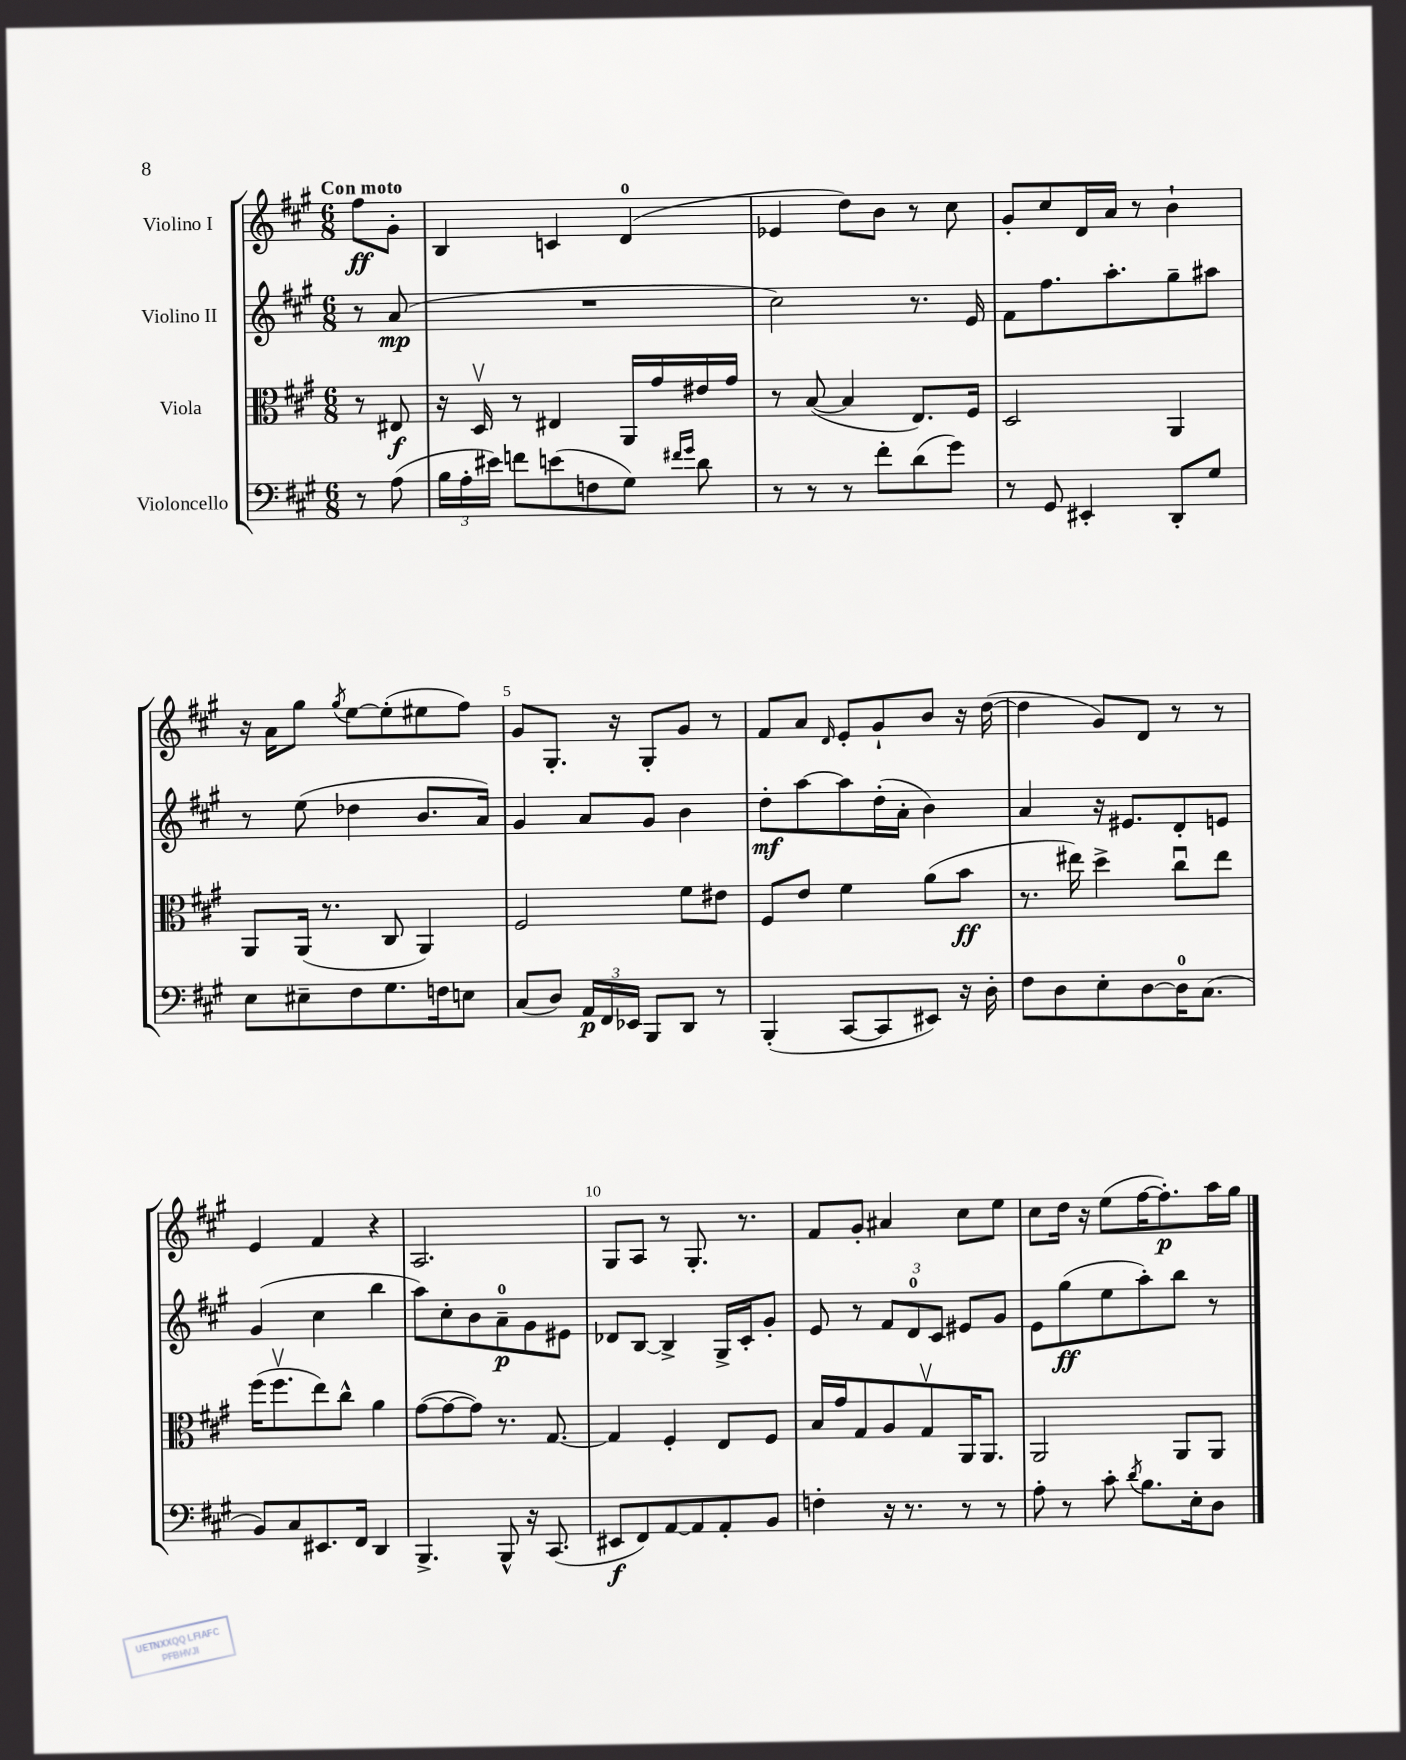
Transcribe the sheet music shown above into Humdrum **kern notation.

**kern	**kern	**kern	**kern
*staff4	*staff3	*staff2	*staff1
*clefF4	*clefC3	*clefG2	*clefG2
*k[f#c#g#]	*k[f#c#g#]	*k[f#c#g#]	*k[f#c#g#]
*M6/8	*M6/8	*M6/8	*M6/8
8r	8r	8r	8ff#\L
(8A\	8E#/	(8a/	8g#'\J
=	=	=	=
24B\LL	16r	2.r	4B/
24A'\	.	.	.
.	16Dv/	.	.
24e#\JJ)	.	.	.
8f\L	8r	.	.
(8e\	4E#/	.	4c/
8F\	.	.	.
8G#\J)	16AA/LL	.	(4d/
.	16g#/	.	.
16qqf#/LL	.	.	.
16qqg#/JJ	.	.	.
8d\	16e#/	.	.
.	16g#/JJ	.	.
=	=	=	=
8r	8r	2cc#\)	4e-/
8r	([8B/	.	.
8r	4B/]	.	8dd\L)
8f#'\L	.	.	8b\J
(8d\	8.E/L)	8.r	8r
8g#\J)	.	.	8cc#\
.	16F#/Jk	16e/	.
=	=	=	=
8r	2D/	8f#\L	8g#'/L
8GG#/	.	8.ff#\	8cc#/
4EE#'/	.	.	16d/L
.	.	8.aa'\	16a/JJ
.	.	.	8r
8DD'/L	4AA/	8gg#~\	4b`\
8G#/J	.	8aa#\J	.
=	=	=	=
8E\L	8AA/L	8r	16r
.	.	.	16a\LK
8E#~\	(16AA/Jk	(8ee\	8gg#\J
.	8.r	.	.
.	.	.	8qgg#/
8F#\	.	4dd-\	[8ee\L
8.G#\	8C#/	.	(8ee'\]
.	4AA/)	8.b/L	8ee#\
16F\k	.	.	.
8E\J	.	.	8ff#\J)
.	.	16a/Jk)	.
=	=	=	=
(8C#/L	2F#/	4g#/	8g#/L
8D/J)	.	.	8.G#'/J
24AA/LL	.	8a/L	.
24FF#/	.	.	.
.	.	.	16r
24EE-/JJ	.	.	.
8BBB/L	.	8g#/J	8G#'/L
8DD/J	8f#\L	4b\	8g#/J
8r	8e#\J	.	8r
=	=	=	=
(4BBB'/	8F#/L	8dd'\L	8f#/L
.	8e/J	[8aa\	8a/J
.	.	.	16qqd/
[8CC#/L	4f#\	8aa\]	8e'/L
8CC#/]	.	(16dd'\L	8g#`/
.	.	16a'\JJ	.
8EE#/J)	(8a\L	4b\)	8b/J
16r	8b\J	.	16r
16D'\	.	.	([16dd\
=	=	=	=
8F#\L	8.r	4a/	4dd\]
8D\	.	.	.
.	16ee#\)	.	.
8E'\	4dd^\	16r	8g#/L)
.	.	8.e#/L	.
[8D\	.	.	8d/J
16D\]K	8cc#u\L	8d'/	8r
(8.C#\J	.	.	.
.	8ee#\J	8e/J	8r
=	=	=	=
8BB/L)	(16ff#\LK	(4g#/	4e/
.	8.ff#v\	.	.
8C#/	.	.	.
8.EE#/	8ee\)	4cc#\	4f#/
.	8cc#^^\J	.	.
16FF#/Jk	.	.	.
4DD/	4a\	4bb\	4r
=	=	=	=
4.BBB^/	([8g#\L	8aa\L)	2.A/
.	8g#\_	8cc#'\	.
.	8g#\]J)	8b\	.
8BBB^^/	8.r	8a~\	.
16r	.	8g#\	.
(8.CC#/	[8.G#/	.	.
.	.	8e#\J	.
=	=	=	=
8EE#/L	4G#/]	8d-/L	8G#/L
8FF#/)	.	[8B/J	8A/J
[8AA/	4F#'/	4B^/]	8r
8AA/]	.	.	8.G#'/
8AA'/	8E/L	16G#^/LL	.
.	.	16c#'/J	8.r
8BB/J	8F#/J	8g#'/J	.
=	=	=	=
4F'\	16B/LL	8e/	8f#/L
.	16g#/J	.	.
.	8G#/	8r	8g#'/J
16r	8A/	12f#/L	4a#/
8.r	.	.	.
.	.	12d/	.
.	8G#v/	.	.
.	.	12c#/J	.
8r	16AA/K	8e#/L	8cc#\L
.	8.AA/J	.	.
8r	.	8g#/J	8ee\J
=	=	=	=
8A'\	2AA/	8e\L	8cc#\L
8r	.	(8gg#\	16dd\Jk
.	.	.	16r
8c#'\	.	8ee\	(8ee\L
8qd/	.	.	.
8.B\L	.	8aa'\)	[16ff#\K
.	.	.	8.ff#'\])
.	8AA/L	8bb\J	.
16E'\k	.	.	.
8D\J	8AA/J	8r	16aa\L
.	.	.	16gg#\JJ
==	==	==	==
*-	*-	*-	*-
